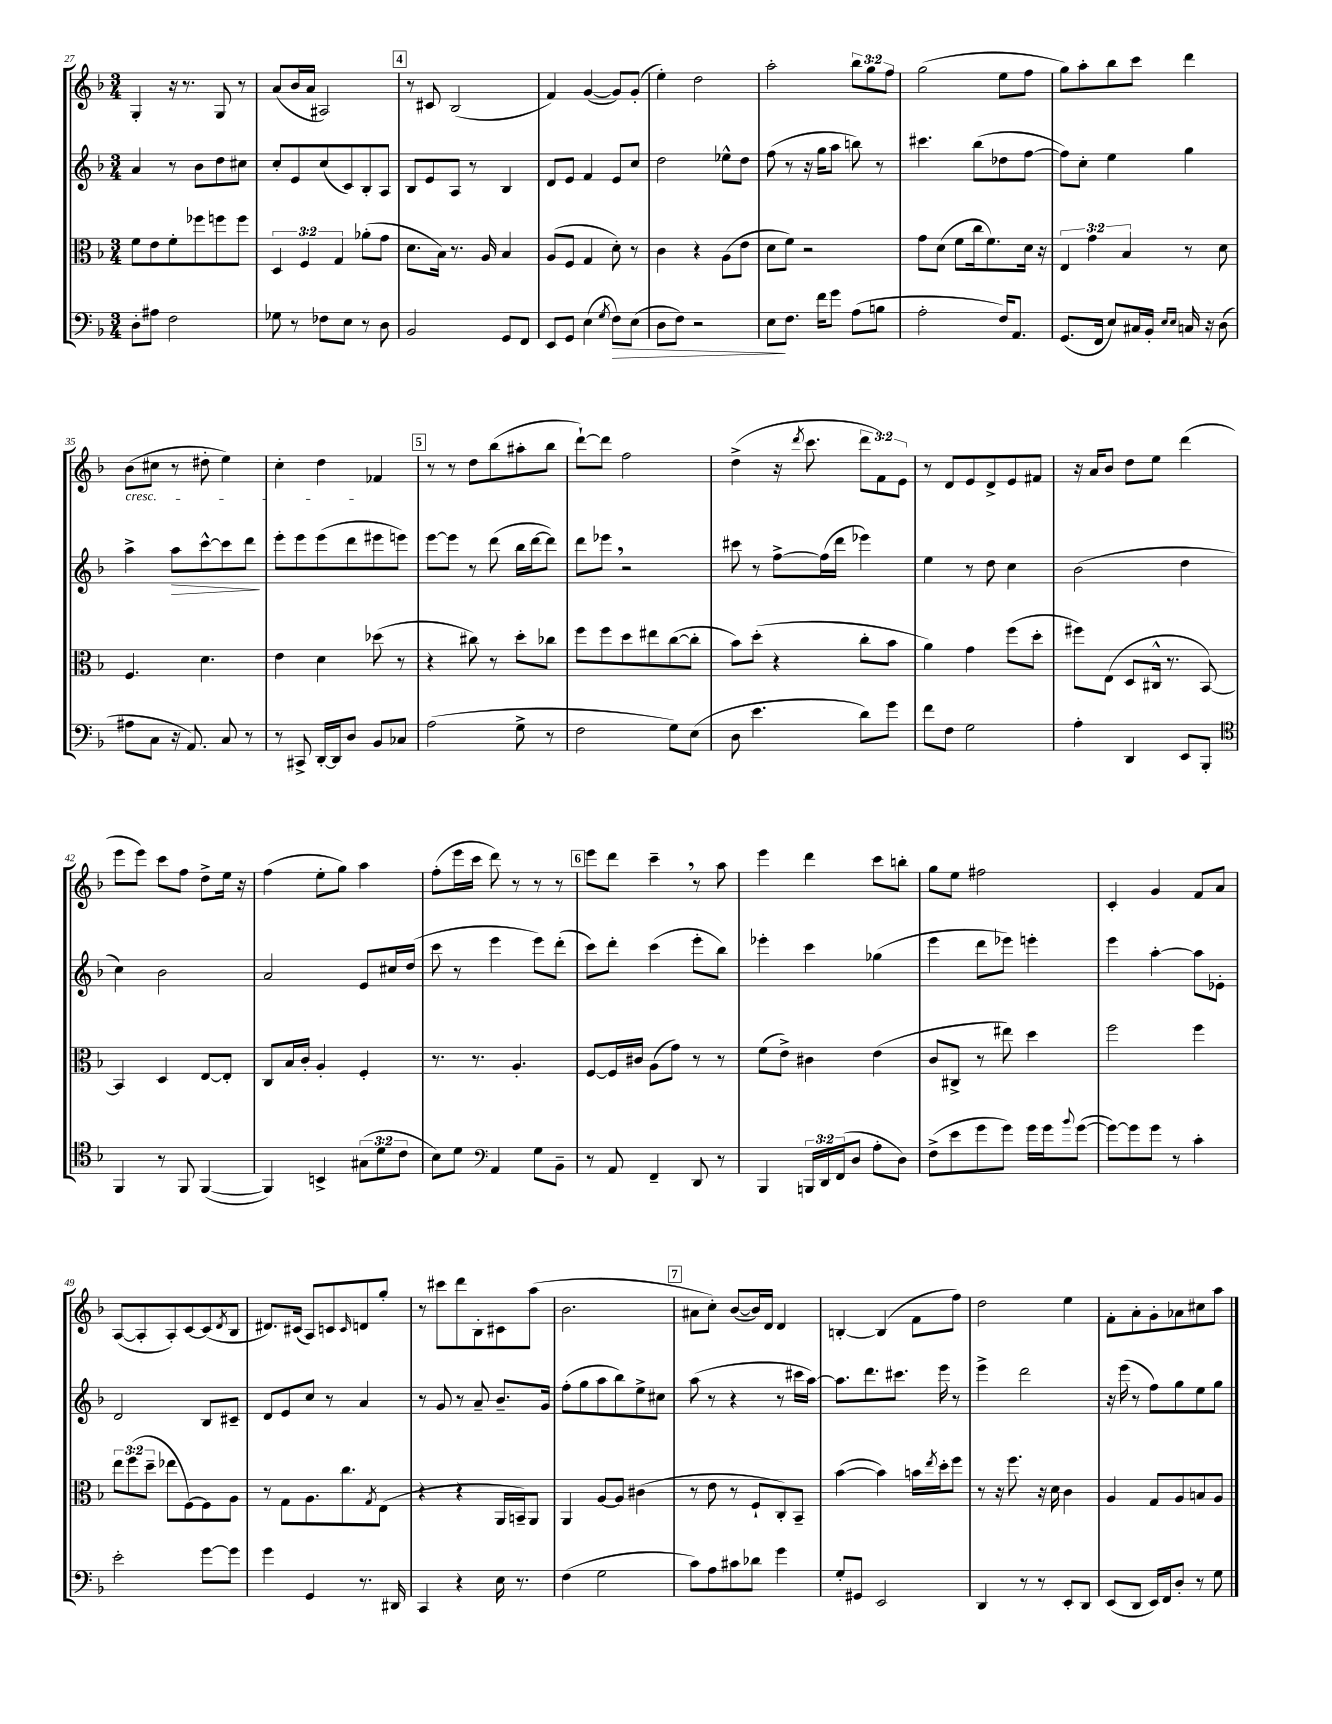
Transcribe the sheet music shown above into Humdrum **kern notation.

**kern	**dynam	**kern	**kern	**dynam	**kern
*part4	*part4	*part3	*part2	*part2	*part1
*staff4	*staff4	*staff3	*staff2	*staff2	*staff1
*clefF4	*	*clefC3	*clefG2	*	*clefG2
*k[b-]	*	*k[b-]	*k[b-]	*	*k[b-]
*M3/4	*	*M3/4	*M3/4	*	*M3/4
=27	=27	=27	=27	=27	=27
8D'\L	.	8f\L	4a/	.	4G'/
8A#X\J	.	8e\	.	.	.
2F\	.	8f'\	8r	.	16r
.	.	.	.	.	8.r
.	.	8ff-X\	8b-\L	.	.
.	.	8ffn\	8dd\	.	8G/
.	.	8ff\J	8cc#X\J	.	8r
=28	=28	=28	=28	=28	=28
8G-X\	.	6D/	8cc'/L	.	(8a/L
8r	.	.	8e/	.	16b-/L
.	.	6F/	.	.	.
.	.	.	.	.	16a/JJ
8F-X\L	.	.	(8cc/	.	2A#X/)
.	.	6G/	.	.	.
8E\J	.	.	8c/)	.	.
8r	.	(8a-X'\L	8B-'/	.	.
8D\	.	8g\J	8A/J	.	.
!!LO:REH:place=s1:t=4
=29	=29	=29	=29	=29	=29
2BB-/	.	8.d\L	8B-/L	.	8r
.	.	.	8e/	.	8c#X/
.	.	16B-\Jk)	.	.	.
.	.	8.r	8A/J	.	(2B-/
.	.	.	8r	.	.
.	.	16A/	.	.	.
8GG/L	.	4B-/	4B-/	.	.
8FF/J	.	.	.	.	.
=30	=30	=30	=30	=30	=30
8EE/L	.	(8A/L	8d/L	.	4f/)
8GG/J	.	8F/J	8e/J	.	.
(4E\	.	4G/	4f/	.	([4g/
8qG/	.	.	.	.	.
!	!LO:HP:b	!	!	!	!
8F\L)	>	8d'\)	8e/L	.	8g/L])
(8E\J	.	8r	8cc/J	.	(8g'/J
=31	=31	=31	=31	=31	=31
8D\L	.	4c\	2dd\	.	4ee'\)
8F\J)	.	.	.	.	.
2r	.	4r	.	.	2dd\
.	.	(8A\L	8ee-X^^\L	.	.
.	.	8e\J	8dd\J	.	.
=32	=32	=32	=32	=32	=32
8E\L	.	8d\L	(8ff\	.	2aa'\
8.F\J	]	8f\J)	8r	.	.
.	.	2r	16r	.	.
16f\KL	.	.	16gg\KL	.	.
8g\J	.	.	8aa\J	.	.
(8A\L	.	.	8bbn\)	.	12bb-\L
.	.	.	.	.	12gg\
8Bn\J	.	.	8r	.	.
.	.	.	.	.	12ff\J
=33	=33	=33	=33	=33	=33
2A'\	.	8g\L	4.ccc#X\	.	(2gg\
.	.	(8d\J	.	.	.
.	.	8f\L	.	.	.
.	.	16cc\k	(8bb-\L	.	.
.	.	8.f\)	.	.	.
16F/KL)	.	.	8dd-X\	.	8ee\L
8.AA/J	.	.	.	.	.
.	.	16d\Jk	[8ff\J	.	8ff\J
.	.	16r	.	.	.
=34	=34	=34	=34	=34	=34
(8.GG/L	.	6E/	8ff\L])	.	8gg\L)
.	.	.	8cc'\J	.	8aa'\
.	.	6g\	.	.	.
16FF/Jk	.	.	.	.	.
8E/L)	.	.	4ee\	.	8bb-\
.	.	6B-/	.	.	.
16C#X/L	.	.	.	.	8ccc\J
16BB-'/JJ	.	.	.	.	.
16qqE/LL	.	.	.	.	.
16qqE/JJ	.	.	.	.	.
16Cn/	.	8r	4gg\	.	4ddd\
16r	.	.	.	.	.
(8D\	.	8d\	.	.	.
!!LO:LB:g=z
=35	=35	=35	=35	=35	=35
!	!	!	!	!	!LO:TX:b:i:t=cresc.
8A#X\L	.	4.F/	4aa^\	.	(8b-\L
8C\J	.	.	.	.	8cc#X\J
!	!	!	!	!LO:HP:b	!
16r	.	.	8aa\L	>	8r
8.AA/)	.	.	.	.	.
.	.	4.d\	[8ccc^^\	.	8dd#X'\
8C/	.	.	8ccc\]	.	4ee\)
8r	.	.	8ddd\J	.	.
.	.	.	.	]	.
=36	=36	=36	=36	=36	=36
8r	.	4e\	8eee'\L	.	4cc'\
8CC#X^/	.	.	8eee\	.	.
[16DD'/LL	.	4d\	(8eee\	.	4dd\
16DD/J]	.	.	.	.	.
8D/J	.	.	8ddd\	.	.
8BB-/L	.	(8dd-X\	8eee#X\	.	4f-X/
8C-X/J	.	8r	8eeen\J)	.	.
!!LO:REH:place=s1:t=5
=37	=37	=37	=37	=37	=37
(2A\	.	4r	[8eee\L	.	8r
.	.	.	8eee\J]	.	8r
.	.	8cc#X\)	8r	.	8dd\L
.	.	8r	(8ddd\	.	(8bb-\
8G^\	.	8dd'\L	16bb-\LL	.	8aa#X'\
.	.	.	[16ddd\J	.	.
8r	.	8cc-X\J	8ddd\J])	.	8bb-\J
=38	=38	=38	=38	=38	=38
2F\	.	8ff\L	8ddd\L	.	[8ddd`\L)
.	.	8ff\	8eee-X,\J	.	8ddd\J]
.	.	8dd\	2r	.	2ff\
.	.	8ee#X\	.	.	.
8G\L)	.	([8cc\	.	.	.
(8E\J	.	8cc'\J]	.	.	.
=39	=39	=39	=39	=39	=39
8D\	.	8b-\L)	8ccc#X\	.	(4dd^\
4.e\	.	(8dd'\J	8r	.	.
.	.	4r	[8ff^\L	.	16r
.	.	.	.	.	8qddd/
.	.	.	.	.	8.ccc\
.	.	.	(16ff\L]	.	.
.	.	.	16ddd\JJ	.	.
8d\L)	.	8cc'\L	4eee-X\)	.	12ddd\L
.	.	.	.	.	12f\)
8g\J	.	8b-\J	.	.	.
.	.	.	.	.	12e\J
=40	=40	=40	=40	=40	=40
8f\L	.	4a\)	4ee\	.	8r
8F\J	.	.	.	.	8d/L
2G\	.	4g\	8r	.	8e/
.	.	.	8dd\	.	8d^/
.	.	(8ff\L	4cc\	.	8e/
.	.	8dd'\J	.	.	8f#X/J
=41	=41	=41	=41	=41	=41
4A'\	.	8ff#X\L)	(2b-\	.	16r
.	.	.	.	.	16a/KL
.	.	(8E\J	.	.	8b-/J
4DD/	.	8D/L	.	.	8dd\L
.	.	16C#X^^/Jk	.	.	8ee\J
.	.	8.r	.	.	.
8EE/L	.	.	4dd\	.	(4ddd\
8BBB-'/J	.	[8BB-/)	.	.	.
!!LO:LB:g=z
=42	=42	=42	=42	=42	=42
*clefC4	*	*	*	*	*
4FF/	.	4BB-/]	4cc\)	.	8eee\L
.	.	.	.	.	8eee\J)
8r	.	4D/	2b-\	.	8ccc\L
8FF/	.	.	.	.	8ff\J
([4FF/	.	[8E/L	.	.	8dd^\L
.	.	8E'/J]	.	.	16ee\Jk
.	.	.	.	.	16r
=43	=43	=43	=43	=43	=43
4FF/])	.	8C/L	2a/	.	(4ff\
.	.	16B-/L	.	.	.
.	.	16c'/JJ	.	.	.
4BBn^/	.	4A'/	.	.	8ee'\L
.	.	.	.	.	8gg\J)
(12G#X\L	.	4F'/	8e/L	.	4aa\
12d\	.	.	.	.	.
.	.	.	16cc#X/L	.	.
12c\J	.	.	.	.	.
.	.	.	(16dd/JJ	.	.
=44	=44	=44	=44	=44	=44
8B-\L)	.	8.r	8ccc\	.	(8ff'\L
8d\J	.	.	8r	.	16eee\L
.	.	8.r	.	.	16ccc\JJ
*clefF4	*	*	*	*	*
4AA/	.	.	4eee\	.	8ddd\)
.	.	4.A'/	.	.	8r
8G\L	.	.	8eee\L)	.	8r
8BB-~\J	.	.	(8ddd'\J	.	8r
!!LO:REH:place=s1:t=6
=45	=45	=45	=45	=45	=45
8r	.	[8F/L	8ccc\L)	.	8eee\L
8AA/	.	16F/L]	8ddd'\J	.	8ddd\J
.	.	16c#X/JJ	.	.	.
4FF~/	.	(8A\L	(4ccc\	.	4ccc~,\
.	.	8g\J)	.	.	.
8DD/	.	8r	8eee'\L	.	8r
8r	.	8r	8bb-\J)	.	8aa\
=46	=46	=46	=46	=46	=46
4BBB-/	.	(8f\L	4eee-X'\	.	4eee\
.	.	8e^\J)	.	.	.
24BBBn/LL	.	4c#X\	4ccc\	.	4ddd\
24DD/	.	.	.	.	.
(24FF/J	.	.	.	.	.
8D/J	.	.	.	.	.
8A'\L	.	(4e\	(4gg-X\	.	8ccc\L
8D\J)	.	.	.	.	8bbn'\J
=47	=47	=47	=47	=47	=47
(8F^\L	.	8c/L	4eee\	.	8gg\L
8e\	.	8C#X^/J	.	.	8ee\J
8g\	.	8r	8ddd\L	.	2ff#X\
8g\J)	.	8ee#X\)	8eee-X\J)	.	.
16g\LL	.	4dd\	4eeen'\	.	.
16g\J	.	.	.	.	.
8qqb-/	.	.	.	.	.
([8g\J	.	.	.	.	.
=48	=48	=48	=48	=48	=48
8g\L_)	.	2ff\	4eee\	.	4c'/
8g\]	.	.	.	.	.
8g\J	.	.	[4aa'\	.	4g/
8r	.	.	.	.	.
4c'\	.	4ff\	8aa\L]	.	8f/L
.	.	.	8e-X'\J	.	8a/J
!!LO:LB:g=z
=49	=49	=49	=49	=49	=49
2e'\	.	12ee\L	2d/	.	([8A/L
.	.	(12ff\	.	.	.
.	.	.	.	.	8A'/]
.	.	12dd~\J	.	.	.
.	.	8ee-X\L	.	.	8A'/)
.	.	[8F\)	.	.	[8c/
[8g\L	.	8F\]	8B-/L	.	(8c/]
.	.	.	.	.	8qd/
8g\J]	.	8A\J	8c#X~/J	.	8B-/J
=50	=50	=50	=50	=50	=50
4g\	.	8r	8d/L	.	8.d#X/L)
.	.	8G\L	8e/	.	.
.	.	.	.	.	(16c#X/Jk
4GG/	.	8.A\	8cc/J	.	8A/L)
.	.	.	8r	.	8cn/
.	.	8.cc\	.	.	.
.	.	.	.	.	16qqc/
8.r	.	.	4a/	.	8dn/
.	.	8qG/	.	.	.
.	.	(8E\J	.	.	8gg'/J
16DD#X/	.	.	.	.	.
=51	=51	=51	=51	=51	=51
4CC/	.	4r	8r	.	8r
.	.	.	8g/	.	8ccc#X\L
4r	.	4r	8r	.	8ddd\
.	.	.	8a~/	.	8B-'\
16E\	.	16AA/LL	8.b-~/L	.	8c#X\
8.r	.	16BBn~/J)	.	.	.
.	.	8AA/J	.	.	(8aa\J
.	.	.	16g/Jk	.	.
=52	=52	=52	=52	=52	=52
(4F\	.	4AA/	(8ff'\L	.	2.b-\
.	.	.	8gg\	.	.
2G\	.	[8A/L	8aa\	.	.
.	.	8A/J]	8bb-\)	.	.
.	.	(4c#X\	8ee^\	.	.
.	.	.	8cc#X\J	.	.
!!LO:REH:place=s1:t=7
=53	=53	=53	=53	=53	=53
8c\L)	.	8r	(8aa\	.	8a#X\L
8A\	.	8e\	8r	.	8cc'\J)
8c#X\	.	8r	4r	.	([8b-/L
8d-X\J	.	8F`/L	.	.	16b-/L])
.	.	.	.	.	16d/JJ
4g\	.	8C'/)	8r	.	4d/
.	.	8BB-~/J	16ccc#X\LL	.	.
.	.	.	[16aa\JJ)	.	.
=54	=54	=54	=54	=54	=54
8G'/L	.	([4b-\	8.aa\L]	.	[4Bn'/
8GG#X/J	.	.	.	.	.
.	.	.	8.ddd\	.	.
2EE/	.	4b-\])	.	.	(4B/]
.	.	.	8.ccc#X\J	.	.
.	.	16bn\LL	.	.	8f\L
.	.	8qee/	.	.	.
.	.	16dd'\J	16eee\	.	.
.	.	8ff\J	8r	.	8ff\J)
=55	=55	=55	=55	=55	=55
4DD/	.	8r	4eee^\	.	2dd\
.	.	16r	.	.	.
.	.	8.ff\	.	.	.
8r	.	.	2ddd\	.	.
8r	.	16r	.	.	.
.	.	16d\	.	.	.
8EE'/L	.	4c\	.	.	4ee\
8DD/J	.	.	.	.	.
=56	=56	=56	=56	=56	=56
(8EE/L	.	4A/	16r	.	8f'\L
.	.	.	(16eee\	.	.
8DD/J	.	.	8r	.	8a'\
16EE/LL)	.	8G/L	8ff\L)	.	8g'\
16FF/J	.	.	.	.	.
8D'/J	.	8A/	8gg\	.	8a-X\
8r	.	8Bn/	8ee\	.	8cc#X\
8G\	.	8A/J	8gg\J	.	8aa\J
==	==	==	==	==	==
*-	*-	*-	*-	*-	*-
